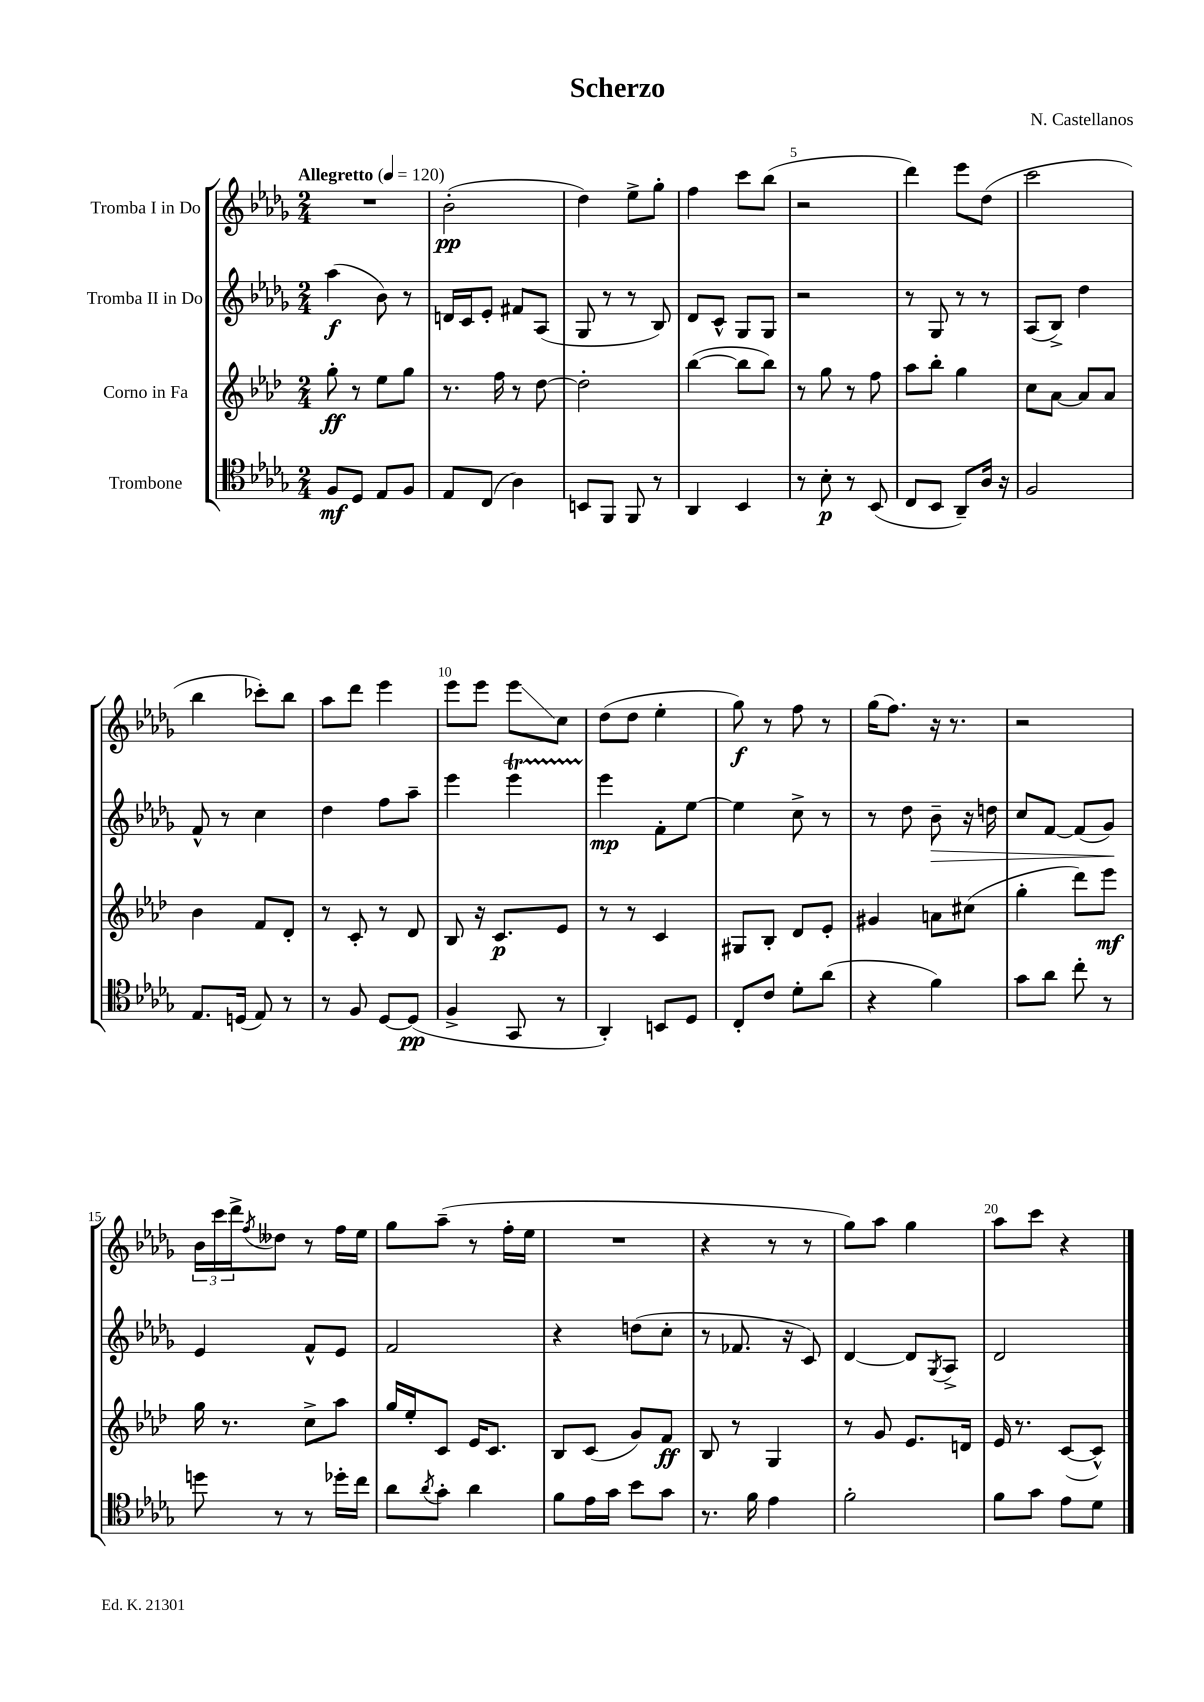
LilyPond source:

\header { title = "Scherzo" composer = "N. Castellanos" }
<<
\new StaffGroup <<
\new Staff = "s0" \with { instrumentName = "Tromba I in Do" } {
    \clef treble \key des \major \numericTimeSignature \time 2/4 \tempo "Allegretto" 4 = 120
    R2 |
    bes'2-.\pp( |
    des''4) ees''8-> ges''8-. |
    f''4 c'''8 bes''8( |
    r2 |
    des'''4) ees'''8 des''8( |
    c'''2 |
    bes''4 ces'''8-.) bes''8 |
    aes''8 des'''8 ees'''4 |
    ees'''8 ees'''8 ees'''8\glissando c''8 |
    des''8( des''8 ees''4-. |
    ges''8\f) r8 f''8 r8 |
    ges''16( f''8.) r16 r8. |
    r2 |
    \tuplet 3/2 { bes'16 c'''16 des'''16-> } \acciaccatura { f''8 } deses''8 r8 f''16 ees''16 |
    ges''8 aes''8--( r8 f''16-. ees''16 |
    R2 |
    r4 r8 r8 |
    ges''8) aes''8 ges''4 |
    aes''8 c'''8 r4 \bar "|." |
}
\new Staff = "s1" \with { instrumentName = "Tromba II in Do" } {
    \clef treble \key des \major \numericTimeSignature \time 2/4
    aes''4\f( bes'8) r8 |
    d'16 c'16 ees'8-. fis'8 aes8( |
    ges8 r8 r8 bes8) |
    des'8 c'8-^ ges8 ges8 |
    r2 |
    r8 ges8 r8 r8 |
    aes8( bes8->) des''4 |
    f'8-^ r8 c''4 |
    des''4 f''8 aes''8-- |
    ees'''4 ees'''4\startTrillSpan |
    ees'''4\stopTrillSpan\mp f'8-. ees''8~ |
    ees''4 c''8-> r8 |
    r8 des''8 bes'8--\> r16 d''16 |
    c''8 f'8~ f'8( ges'8\!) |
    ees'4 f'8-^ ees'8 |
    f'2 |
    r4 d''8( c''8-. |
    r8 fes'8. r16 c'8) |
    des'4~ des'8 \acciaccatura { ges8 } aes8-> |
    des'2 \bar "|." |
}
\new Staff = "s2" \with { instrumentName = "Corno in Fa" } {
    \clef treble \key aes \major \numericTimeSignature \time 2/4
    g''8-.\ff r8 ees''8 g''8 |
    r8. f''16 r8 des''8~ |
    des''2-. |
    bes''4~( bes''8 bes''8) |
    r8 g''8 r8 f''8 |
    aes''8 bes''8-. g''4 |
    c''8 aes'8~ aes'8 aes'8 |
    bes'4 f'8 des'8-. |
    r8 c'8-. r8 des'8 |
    bes8 r16 c'8.\p ees'8 |
    r8 r8 c'4 |
    gis8 bes8-. des'8 ees'8-. |
    gis'4 a'8 cis''8( |
    g''4-. des'''8) ees'''8\mf |
    g''16 r8. c''8-> aes''8 |
    g''16 ees''16-. c'8 ees'16 c'8. |
    bes8 c'8( g'8) f'8\ff |
    bes8 r8 g4 |
    r8 g'8 ees'8. d'16 |
    ees'16 r8. c'8~( c'8-^) \bar "|." |
}
\new Staff = "s3" \with { instrumentName = "Trombone" } {
    \clef tenor \key des \major \numericTimeSignature \time 2/4
    f8\mf des8 ees8 f8 |
    ees8 c8( aes4) |
    b,8 f,8 f,8 r8 |
    aes,4 bes,4 |
    r8 bes8-.\p r8 bes,8( |
    c8 bes,8 aes,8--) aes16 r16 |
    f2 |
    ees8. d16( ees8) r8 |
    r8 f8 des8~ des8\pp( |
    f4-> ges,8 r8 |
    aes,4-.) b,8 des8 |
    c8-. c'8 des'8-. aes'8( |
    r4 f'4) |
    ges'8 aes'8 c''8-. r8 |
    d''8 r8 r8 des''16-. c''16 |
    aes'8 \acciaccatura { aes'8 } ges'8-. aes'4 |
    f'8 ees'16 ges'16 bes'8 ges'8 |
    r8. f'16 ees'4 |
    f'2-. |
    f'8 ges'8 ees'8 des'8 \bar "|." |
}
>>
>>
\layout { \context { \Score \override BarNumber.break-visibility = ##(#f #t #t) barNumberVisibility = #(every-nth-bar-number-visible 5) } }
